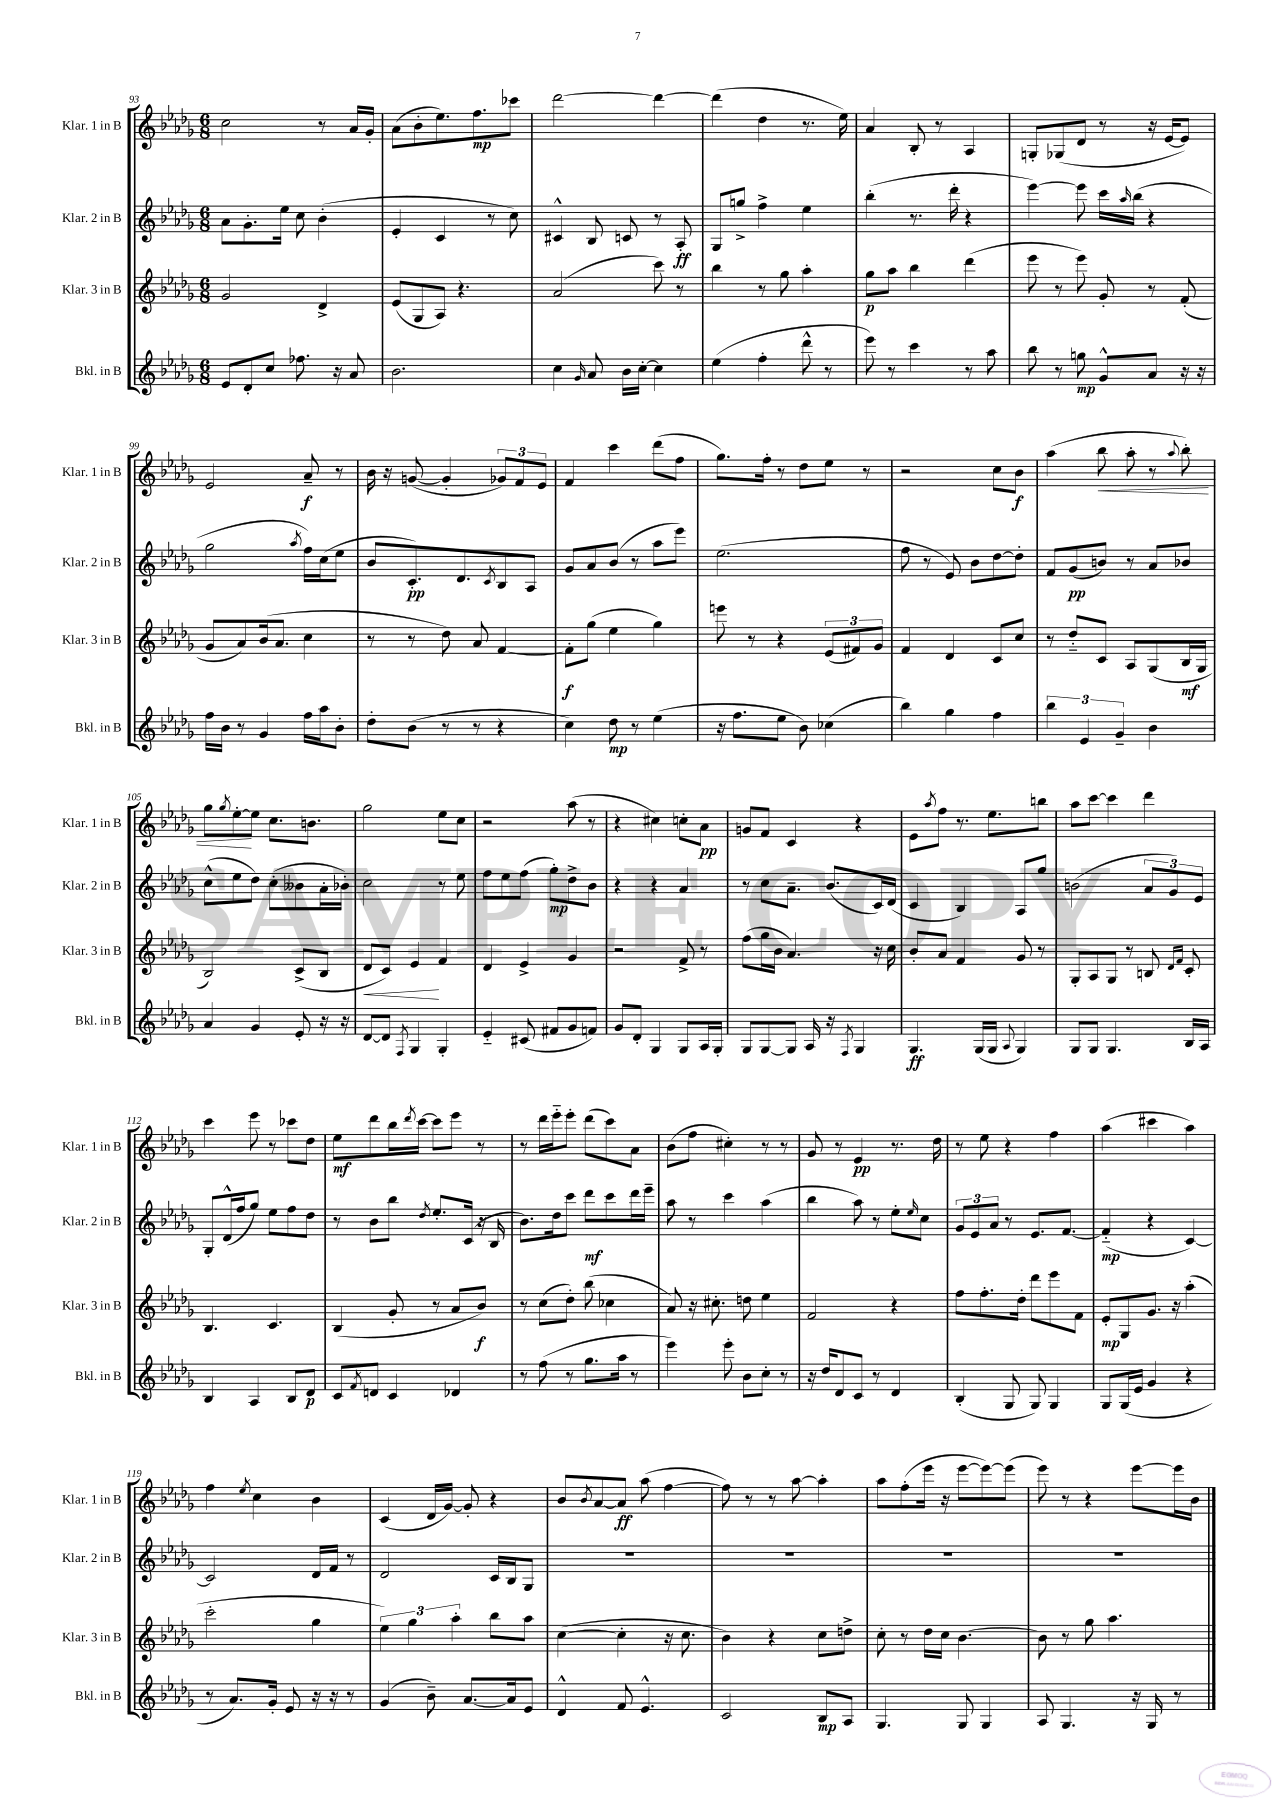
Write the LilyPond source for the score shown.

<<
\new StaffGroup <<
\new Staff = "s0" \with { instrumentName = "Klar. 1 in B" shortInstrumentName = "Klar. 1 in B" } {
    \clef treble \key des \major \numericTimeSignature \time 6/8
    c''2 r8 aes'16 ges'16-. |
    aes'8( bes'8-. ees''8.) f''8.\mp ces'''8 |
    des'''2~ des'''4~ |
    des'''4( des''4 r8. ees''16) |
    aes'4 bes8-. r8 aes4 |
    g8-. ges8( des'8 r8 r16 ees'16~ ees'8) |
    ees'2 aes'8--\f r8 |
    bes'16 r16 g'8~( g'4-. \tuplet 3/2 { ges'8) f'8 ees'8 } |
    f'4 c'''4 des'''8( f''8 |
    ges''8.) f''16-. r8 des''8 ees''8 r8 |
    r2 c''8 bes'8\f |
    aes''4( bes''8\< aes''8-. r8 \appoggiatura { aes''8 } bes''8-.) |
    ges''8 \acciaccatura { ges''8 } ees''8~-.\! ees''8 c''8. b'8. |
    ges''2 ees''8 c''8 |
    r2 aes''8( r8 |
    r4 cis''4) c''8-. aes'8\pp |
    g'8 f'8 c'4 r4 |
    ees'8 \acciaccatura { aes''8 } f''8 r8. ees''8. b''8 |
    aes''8 c'''8~ c'''4 des'''4 |
    c'''4 ees'''8 r8 ces'''8 des''8 |
    ees''8\mf des'''8 bes''16 \acciaccatura { des'''8 } c'''16~ c'''8 ees'''8 r8 |
    r8 des'''16 ees'''16-_ ees'''8-. des'''8( c'''8) aes'8 |
    bes'8( f''8 cis''4-.) r8 r8 |
    ges'8 r8 ees'4\pp r8. des''16 |
    r8 ees''8 r4 f''4 |
    aes''4( cis'''4 aes''4) |
    f''4 \acciaccatura { ees''8 } c''4 bes'4 |
    c'4( des'16 ges'16~) ges'8-. r4 |
    bes'8 \acciaccatura { bes'8 } aes'8~ aes'8\ff aes''8( f''4~ |
    f''8) r8 r8 aes''8~ aes''4-. |
    aes''8 f''8-.( ees'''16 r16 ees'''8~ ees'''8~) ees'''8( |
    ees'''8) r8 r4 ees'''8~ ees'''16 bes'16 \bar "|." |
}
\new Staff = "s1" \with { instrumentName = "Klar. 2 in B" shortInstrumentName = "Klar. 2 in B" } {
    \clef treble \key des \major \numericTimeSignature \time 6/8
    aes'8 ges'8.-. ees''16 c''8 bes'4-.( |
    ees'4-. c'4 r8 c''8) |
    cis'4-^ bes8 c'8 r8 aes8-.\ff |
    ges8 g''8-> f''4-> ees''4 |
    bes''4-.( r8. des'''16-. r4 |
    ees'''4~) ees'''8 c'''16 \grace { aes''16 } bes''16( r4 |
    ges''2 \acciaccatura { aes''8 } f''16) c''16( ees''8 |
    bes'8 c'8.-.\pp) des'8. \acciaccatura { c'8 } bes8 aes8 |
    ges'8 aes'8 bes'8( r8 aes''8 ees'''8) |
    ees''2.( |
    f''8 r8 ees'8) bes'8 des''8~ des''8-. |
    f'8 ges'8\pp( b'8) r8 aes'8 bes'8 |
    c''8-^( ees''8 des''8) c''8-.( beses'8 aes'16-. bes'16-.) |
    c''2 r8 ees''8 |
    f''8 ees''8 f''8( ges''8-.\mp) des''8-> bes'8 |
    r4 r4 aes'4 |
    r8 c''8 aes'8.-- bes'8.( c'16) des'16( |
    c'4 bes4) aes8 ges''8 |
    b'2( \tuplet 3/2 { aes'8 ges'8) ees'8 } |
    ges8-. des'16-^( f''16 ges''8) ees''8 f''8 des''8 |
    r8 bes'8 bes''8 \acciaccatura { des''8 } ees''8.-. c'16( r16 bes16 |
    bes'8.) des''16 c'''8 des'''8\mf c'''8 des'''16 ees'''16-- |
    aes''8 r8 c'''4 aes''4( |
    bes''4 aes''8) r8 ees''8-. \grace { ees''16 } c''8 |
    \tuplet 3/2 { ges'8 ees'8 aes'8 } r8 ees'8. f'8.~ |
    f'4-_\mp( r4 c'4~) |
    c'2 des'16 f'16 r8 |
    des'2 c'16 bes16 ges8 |
    R2. |
    R2. |
    R2. |
    R2. \bar "|." |
}
\new Staff = "s2" \with { instrumentName = "Klar. 3 in B" shortInstrumentName = "Klar. 3 in B" } {
    \clef treble \key des \major \numericTimeSignature \time 6/8
    ges'2 des'4-> |
    ees'8( ges8 aes8) r4. |
    aes'2( c'''8) r8 |
    bes''4 r8 ges''8 aes''4-. |
    ges''8\p aes''8 bes''4 des'''4( |
    ees'''8 r8 ees'''8) ges'8-. r8 f'8-.( |
    ges'8 aes'8) bes'16( aes'8. c''4 |
    r8 r8 des''8) aes'8 f'4~ |
    f'8-.\f ges''8( ees''4 ges''4) |
    e'''8 r8 r4 \tuplet 3/2 { ees'8( fis'8) ges'8 } |
    f'4 des'4 c'8 c''8 |
    r8 des''8-_ c'8 aes8 ges8( bes16\mf ges16 |
    bes2) c'8->( bes8 |
    des'8\< c'8) ees'4\! f'4 |
    des'4 ees'4-> ges'4 |
    r2 f'8-> r8 |
    f''8( ges''16 bes'16 aes'4.) r16 c''16 |
    bes'8-. aes'8 f'4 ges'8 r8 |
    ges8-. aes8 ges8 r8 b8 \grace { des'16 f'16 } c'8-. |
    bes4. c'4. |
    bes4( ges'8-. r8 aes'8 bes'8\f) |
    r8 c''8( des''8-.) bes''8( ces''4 |
    aes'8) r16 cis''8.-. d''8 ees''4 |
    f'2 r4 |
    f''8 f''8.-. des''16-. des'''8 ees'''8 f'8 |
    ees'8-.\mp ges8 ges'8. r16 aes''4-.( |
    c'''2-. ges''4 |
    \tuplet 3/2 { ees''4) ges''4 aes''4-. } bes''8 aes''8 |
    c''4~( c''4-. r16 c''8. |
    bes'4) r4 c''8 d''8-> |
    c''8-. r8 des''16 c''16 bes'4.~ |
    bes'8 r8 ges''8 aes''4. \bar "|." |
}
\new Staff = "s3" \with { instrumentName = "Bkl. in B" shortInstrumentName = "Bkl. in B" } {
    \clef treble \key des \major \numericTimeSignature \time 6/8
    ees'8 des'8-. c''8 fes''8. r16 aes'8 |
    bes'2. |
    c''4 \grace { ges'16 } aes'8 bes'16 c''16~-. c''4 |
    ees''4( f''4-. des'''8-^ r8 |
    ees'''8) r8 c'''4 r8 aes''8 |
    bes''8 r8 g''8\mp ges'8-^ aes'8 r16 r16 |
    f''16 bes'16 r8 ges'4 f''16 aes''16 bes'8-. |
    des''8-. bes'8( r8 r8 r4 |
    c''4) des''8\mp r8 ees''4( |
    r16 f''8. ees''8 bes'8) ces''4( |
    bes''4) ges''4 f''4 |
    \tuplet 3/2 { bes''4 ees'4 ges'4-- } bes'4 |
    aes'4 ges'4 ees'8-. r16 r16 |
    des'8~ des'8 \acciaccatura { f8 } ges4 ges4-. |
    ees'4-_ cis'8( fis'8 ges'8 f'8) |
    ges'8 des'8-. ges4 ges8 aes16 ges16-. |
    ges8 ges8~ ges8 aes16 r16 \acciaccatura { f8 } ges4 |
    ges4.\ff ges16( ges16 \appoggiatura { aes8 } ges4) |
    ges8 ges8 ges4. bes16 aes16 |
    bes4 aes4 bes8 des'8\p |
    c'8 \acciaccatura { f'8 } d'8 c'4 des'4 |
    r8 f''8( r8 ges''8. aes''16 r8 |
    ees'''4) ees'''8-. bes'8 c''8-. r8 |
    r16 des''16 des'8 c'8 r8 des'4 |
    bes4-.( ges8 ges8) ges4 |
    ges8 ges16( ees'16 ges'4 r4 |
    r8 aes'8.) ges'16-. ees'8 r16 r16 r8 |
    ges'4( bes'8--) aes'8.~ aes'16 ees'8 |
    des'4-^ f'8 ees'4.-^ |
    c'2 bes8\mp aes8 |
    ges4. ges8 ges4 |
    aes8 ges4. r16 ges16 r8 \bar "|." |
}
>>
>>
\layout { \context { \Score currentBarNumber = #93 } }
